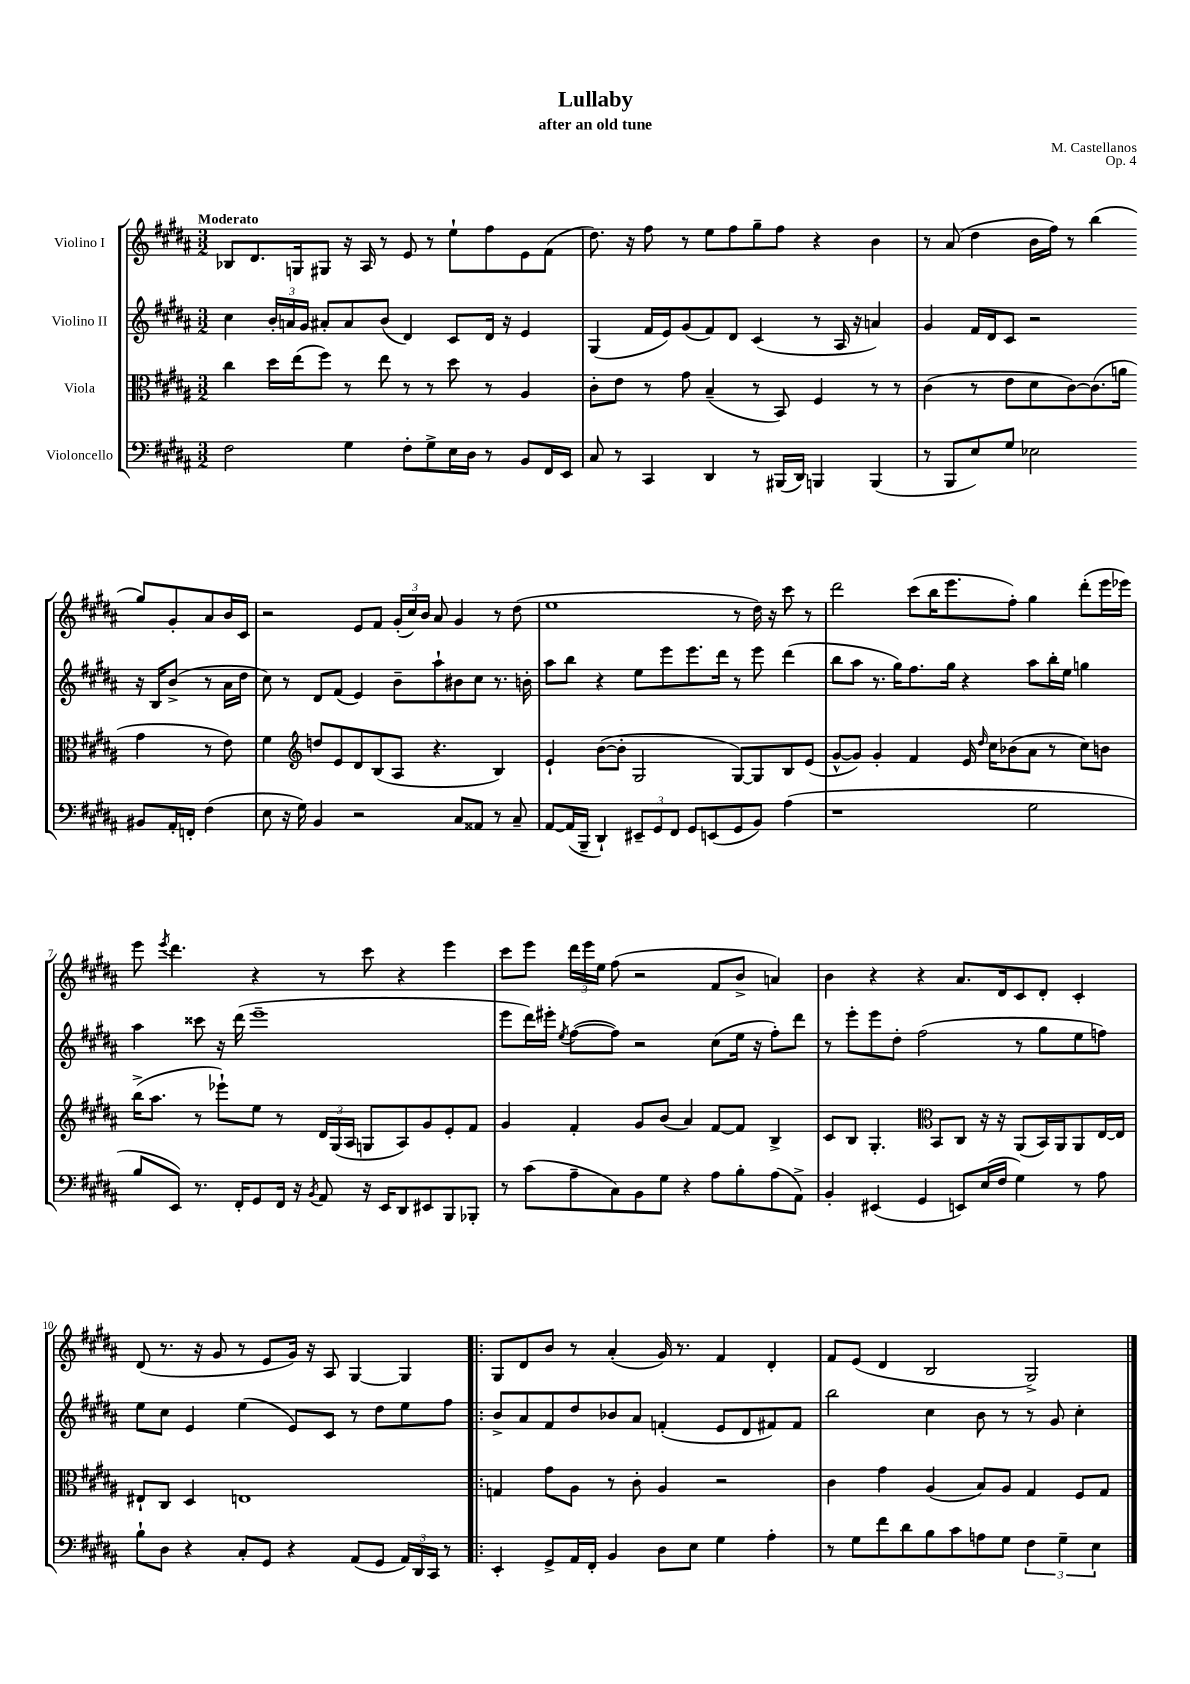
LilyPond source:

\header { title = "Lullaby" composer = "M. Castellanos" subtitle = "after an old tune" opus = "Op. 4" }
<<
\new StaffGroup <<
\new Staff = "s0" \with { instrumentName = "Violino I" } {
    \clef treble \key b \major \numericTimeSignature \time 3/2 \tempo "Moderato"
    \autoBeamOff bes8[ dis'8. g16 gis8] r16 ais16 r8 e'8 r8 e''8[-! fis''8 e'8 fis'8]( |
    dis''8.) r16 fis''8 r8 e''8[ fis''8 gis''8-- fis''8] r4 b'4 |
    r8 ais'8( dis''4 b'16[ fis''16]) r8 b''4( gis''8[) gis'8-. ais'8 b'16 cis'16] |
    r2 e'8[ fis'8] \tuplet 3/2 { gis'16[-.( cis''16) b'16] } ais'8 gis'4 r8 dis''8( |
    e''1 r8 dis''16) r16 cis'''8 r8 |
    dis'''2 cis'''8[( b''16 e'''8. fis''8]-.) gis''4 dis'''8[-.( e'''16 ees'''16]) |
    e'''8 \acciaccatura { e'''8 } dis'''4. r4 r8 cis'''8 r4 e'''4 |
    cis'''8[ e'''8] \tuplet 3/2 { dis'''16[ e'''16 e''16] } fis''8( r2 fis'8[ b'8]-> a'4) |
    b'4 r4 r4 ais'8.[ dis'16 cis'8 dis'8]-. cis'4-. |
    dis'8( r8. r16 gis'8 r8 e'8[ gis'16]) r16 ais8 gis4~ gis4 |
    \bar ".|:" gis8[ dis'8 b'8] r8 ais'4-.( gis'16) r8. fis'4 dis'4-. |
    fis'8[ e'8]( dis'4 b2 gis2->) \bar "|." |
}
\new Staff = "s1" \with { instrumentName = "Violino II" } {
    \clef treble \key b \major \numericTimeSignature \time 3/2
    \autoBeamOff cis''4 \tuplet 3/2 { b'16[-. a'16 gis'16] } ais'8[-. ais'8 b'8]( dis'4) cis'8[ dis'16] r16 e'4 |
    gis4( fis'16[ e'16) gis'8( fis'8) dis'8] cis'4( r8 ais16 r16 a'4) |
    gis'4 fis'16[ dis'16 cis'8] r2 r16 b16[ b'8]->( r8 ais'16[ dis''16] |
    cis''8) r8 dis'8[ fis'8]( e'4) b'8[-- ais''8-! bis'8 cis''8] r8. b'16-. |
    ais''8[ b''8] r4 e''8[ e'''8 e'''8. dis'''16] r8 e'''8 dis'''4( |
    b''8[ ais''8] r8. gis''16[) fis''8. gis''16] r4 ais''8[ b''16-. e''16] g''4 |
    ais''4 cisis'''8 r16 dis'''16( e'''1-- |
    e'''8[ dis'''16) eis'''16]-. \acciaccatura { e''8 } fis''8[~( fis''8]) r2 cis''8[( e''16] r16 fis''8[-.) dis'''8] |
    r8 e'''8[-. e'''8 dis''8]-. fis''2( r8 gis''8[ e''8 f''8]) |
    e''8[ cis''8] e'4 e''4( e'8[) cis'8] r8 dis''8[ e''8 fis''8] |
    \bar ".|:" b'8[-> ais'8 fis'8 dis''8 bes'8 ais'8] f'4-.( e'8[ dis'8 fis'8) fis'8] |
    b''2 cis''4 b'8 r8 r8 gis'8 cis''4-. \bar "|." |
}
\new Staff = "s2" \with { instrumentName = "Viola" } {
    \clef alto \key b \major \numericTimeSignature \time 3/2
    \autoBeamOff cis''4 dis''16[ e''16( fis''8]) r8 e''8 r8 r8 dis''8 r8 ais4 |
    cis'8[-. e'8] r8 gis'8 b4--( r8 b,8) fis4 r8 r8 |
    cis'4( r8 e'8[ dis'8 cis'8~) cis'8.( a'16] gis'4 r8 e'8) |
    fis'4 \clef treble d''8[ e'8 dis'8 b8( ais8] r4. b4) |
    e'4-! b'8[~( b'8]-. gis2 gis8[~) gis8 b8 e'8]( |
    gis'8[~-^ gis'8]) gis'4-. fis'4 e'16 \grace { dis''16 } cis''16[ bes'8( ais'8] r8 cis''8[) b'8] |
    b''16[->( ais''8.] r8 ees'''8[-!) e''8] r8 \tuplet 3/2 { dis'16[ gis16( ais16] } g8[ ais8) gis'8 e'8-. fis'8] |
    gis'4 fis'4-. gis'8[ b'8]( ais'4) fis'8[~ fis'8] b4-> |
    cis'8[ b8] gis4.-. \clef alto b,8[ cis8] r16 r16 ais,8[( b,16) ais,16 ais,8 e16~ e16] |
    eis8[-! cis8] dis4 e1 |
    \bar ".|:" g4 gis'8[ ais8] r8 cis'8-. ais4 r2 |
    cis'4 gis'4 ais4( b8[) ais8] gis4 fis8[ gis8] \bar "|." |
}
\new Staff = "s3" \with { instrumentName = "Violoncello" } {
    \clef bass \key b \major \numericTimeSignature \time 3/2
    \autoBeamOff fis2 gis4 fis8[-. gis8-> e16 dis16] r8 b,8[ fis,16 e,16] |
    cis8 r8 cis,4 dis,4 r8 bis,,16[( dis,16]) b,,4 b,,4( |
    r8 b,,8[ e8) gis8] ees2 bis,8[ ais,16-. f,16]-. fis4( |
    e8 r16 gis16) b,4 r2 cis8[ aisis,8] r8 cis8-- |
    ais,8[~ ais,16( b,,16]-- dis,4-!) \tuplet 3/2 { eis,8[-- gis,8 fis,8] } gis,8[ e,8( gis,8 b,8]) ais4( |
    r1 gis2 |
    b8[ e,8]) r8. fis,16[-. gis,8 fis,16] r16 \acciaccatura { b,8 } ais,8 r16 e,16[ dis,8 eis,8 b,,8 bes,,8]-. |
    r8 cis'8[( ais8-- cis8) b,8 gis8] r4 ais8[ b8-. ais8( ais,8]->) |
    b,4-. eis,4( gis,4 e,8[) e16( fis16] gis4) r8 ais8 |
    b8[-! dis8] r4 cis8[-. gis,8] r4 ais,8[( gis,8] \tuplet 3/2 { ais,16[) dis,16 cis,16] } r8 |
    \bar ".|:" e,4-. gis,8[-> ais,16 fis,16]-. b,4 dis8[ e8] gis4 ais4-. |
    r8 gis8[ fis'8 dis'8 b8 cis'8 a8 gis8] \tuplet 3/2 { fis4 gis4-- e4 } \bar "|." |
}
>>
>>
